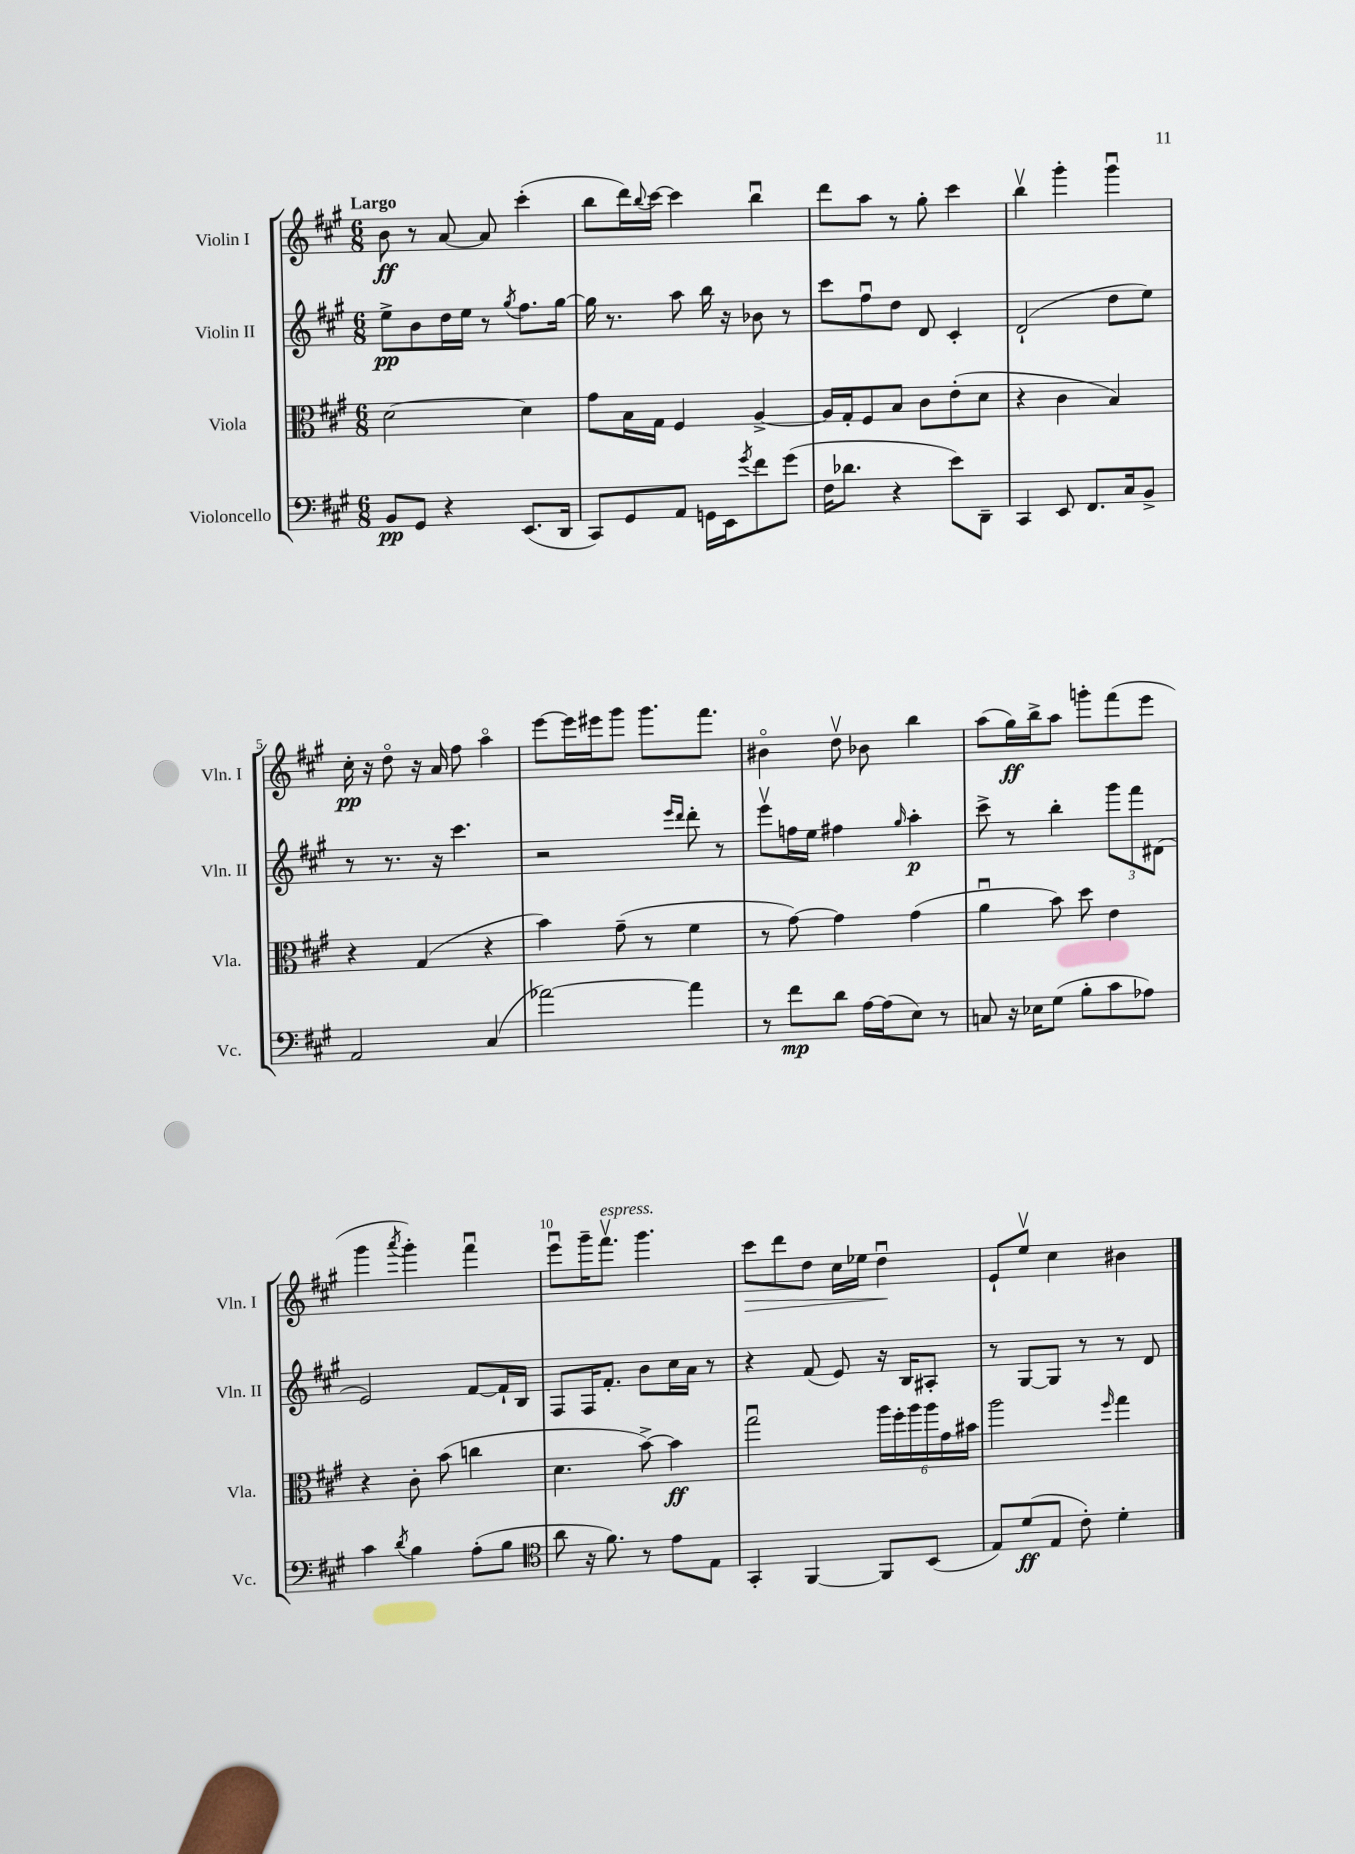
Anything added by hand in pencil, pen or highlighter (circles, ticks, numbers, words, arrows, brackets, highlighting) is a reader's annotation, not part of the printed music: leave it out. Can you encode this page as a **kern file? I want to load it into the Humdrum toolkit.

**kern	**dynam	**kern	**dynam	**kern	**dynam	**kern	**dynam
*part4	*part4	*part3	*part3	*part2	*part2	*part1	*part1
*staff4	*staff4	*staff3	*staff3	*staff2	*staff2	*staff1	*staff1
*I"Violoncello	*	*I"Viola	*	*I"Violin II	*	*I"Violin I	*
*I'Vc.	*	*I'Vla.	*	*I'Vln. II	*	*I'Vln. I	*
*clefF4	*	*clefC3	*	*clefG2	*	*clefG2	*
*k[f#c#g#]	*	*k[f#c#g#]	*	*k[f#c#g#]	*	*k[f#c#g#]	*
*M6/8	*	*M6/8	*	*M6/8	*	*M6/8	*
=1	=1	=1	=1	=1	=1	=1	=1
!	!	!	!	!	!	!LO:TX:a:B:t=Largo	!
8BB/L	pp	[2d\	.	8ee^\L	pp	8b\	ff
8GG#/J	.	.	.	8b\	.	8r	.
4r	.	.	.	16dd\L	.	[8a/	.
.	.	.	.	16ee\JJ	.	.	.
.	.	.	.	8r	.	8a/]	.
.	.	.	.	8qgg#/	.	.	.
(8.EE/L	.	4d\]	.	8.ff#\L	.	(4ccc#'\	.
16DD/Jk	.	.	.	[16gg#\Jk	.	.	.
=2	=2	=2	=2	=2	=2	=2	=2
8CC#/L)	.	8g#\L	.	16gg#\]	.	8bb\L	.
.	.	.	.	8.r	.	.	.
8GG#/	.	16B\L	.	.	.	16ddd\L)	.
.	.	.	.	.	.	8qqbb/	.
.	.	16G#\JJ	.	.	.	[16ccc#\JJ	.
8AA/J	.	4F#/	.	8aa\	.	4ccc#\]	.
16GGn\LL	.	.	.	16bb\	.	.	.
16EE\J	.	.	.	16r	.	.	.
8qg#/	.	.	.	.	.	.	.
8f#\	.	[4A^/	.	8b-X\	.	4bbu\	.
(8g#\J	.	.	.	8r	.	.	.
=3	=3	=3	=3	=3	=3	=3	=3
16F#\KL	.	16A/LL]	.	8ccc#\L	.	8ddd\L	.
8.d-X\J	.	16G#'/J	.	.	.	.	.
.	.	8F#/	.	8ff#u\	.	8aa\J	.
4r	.	8B/J	.	8dd\J	.	8r	.
.	.	8c#\L	.	8d/	.	8gg#'\	.
8e\L)	.	(8e'\	.	4c#'/	.	4ccc#\	.
8DD~\J	.	8d\J	.	.	.	.	.
=4	=4	=4	=4	=4	=4	=4	=4
4CC#/	.	4r	.	(2d`/	.	4bbv\	.
8EE/	.	4c#\	.	.	.	4ggg#'\	.
8.FF#/L	.	.	.	.	.	.	.
.	.	4B/)	.	8dd\L	.	4ggg#u\	.
16C#/k	.	.	.	.	.	.	.
8BB^/J	.	.	.	8ee\J)	.	.	.
!!LO:LB:g=z
=5	=5	=5	=5	=5	=5	=5	=5
2AA/	.	4r	.	8r	.	16cc#'\	pp
.	.	.	.	.	.	16r	.
.	.	.	.	8.r	.	8dd\	.
.	.	(4G#/	.	.	.	16r	.
.	.	.	.	16r	.	16a/	.
.	.	.	.	4.ccc#\	.	8ff#\	.
(4C#/	.	4r	.	.	.	4aa\	.
=6	=6	=6	=6	=6	=6	=6	=6
[2a-X\)	.	4b\)	.	2r	.	[8eee\L	.
.	.	.	.	.	.	16eee\L]	.
.	.	.	.	.	.	16eee#X\J	.
.	.	(8g#~\	.	.	.	8ggg#\J	.
.	.	8r	.	.	.	8.ggg#\L	.
.	.	.	.	16qqeee/LL	.	.	.
.	.	.	.	16qqddd/JJ	.	.	.
4a-\]	.	4f#\	.	8ddd'\	.	.	.
.	.	.	.	.	.	8.fff#\J	.
.	.	.	.	8r	.	.	.
=7	=7	=7	=7	=7	=7	=7	=7
8r	.	8r	.	8eeev\L	.	4b#X\	.
8f#\L	mp	[8g#\)	.	16ffn\L	.	.	.
.	.	.	.	16ee\JJ	.	.	.
8d\J	.	4g#\]	.	4ff#X\	.	8ddv\	.
[16A\LL	.	.	.	.	.	8b-X\	.
(16A\J]	.	.	.	.	.	.	.
.	.	.	.	16qqgg#/	.	.	.
8E\J)	.	(4g#\	.	4aa'\	p	4bb\	.
8r	.	.	.	.	.	.	.
=8	=8	=8	=8	=8	=8	=8	=8
8Cn/	.	4au\	.	8ccc#^\	.	(8aa\L	.
16r	.	.	.	8r	.	16gg#\L)	ff
16E-X\KL	.	.	.	.	.	16bb^\J	.
(8G#\J	.	8b\)	.	4bb'\	.	8aa\J	.
8B'\L	.	8dd\	.	.	.	8gggn'\L	.
8c#\	.	4e\	.	12ggg#\L	.	(8fff#\	.
.	.	.	.	12fff#\	.	.	.
8A-X\J)	.	.	.	.	.	8eee\J	.
.	.	.	.	(12d#X\J	.	.	.
!!LO:LB:g=z
=9	=9	=9	=9	=9	=9	=9	=9
4c#\	.	4r	.	2e/)	.	4ggg#\	.
8qd/	.	.	.	.	.	8qaaa/	.
4B\	.	8c#'\	.	.	.	4ggg#'\)	.
.	.	(8b\	.	.	.	.	.
(8A'\L	.	4ccn\	.	[8f#/L	.	4fff#u\	.
8B\J	.	.	.	16f#`/L]	.	.	.
.	.	.	.	16B/JJ	.	.	.
=10	=10	=10	=10	=10	=10	=10	=10
*clefC4	*	*	*	*	*	*	*
8a\	.	4.d\	.	8F#/L	.	8eeeu\L	.
16r	.	.	.	16F#/K	.	16ggg#~\K	.
!	!	!	!	!	!	!LO:TX:a:i:t=espress.	!
8.f#\)	.	.	.	8.f#'/J	.	8.fff#v\J	.
8r	.	[8b^\)	.	8b\L	.	4.ggg#\	.
8e\L	.	4b\]	ff	16cc#\L	.	.	.
.	.	.	.	16a\JJ	.	.	.
8E\J	.	.	.	8r	.	.	.
=11	=11	=11	=11	=11	=11	=11	=11
!	!	!	!	!	!	!	!LO:HP:b
4GG#'/	.	2gg#u\	.	4r	.	8ccc#\L	>
.	.	.	.	.	.	8ddd\	.
[4FF#/	.	.	.	(8f#/	.	8dd\J	.
.	.	.	.	8e/)	.	16cc#\LL	.
.	.	.	.	.	.	16ee-X\JJ	.
8FF#/L]	.	24aa\LL	.	16r	.	4ddu\	.
.	.	24ff#'\	.	.	.	.	.
.	.	.	.	16B/KL	.	.	.
.	.	24aa\	.	.	.	.	.
(8BB/J	.	24aa\	.	8A#X'/J	.	.	.
.	.	24g#\	.	.	.	.	.
.	.	24b#X\JJ	.	.	.	.	.
.	.	.	.	.	.	.	]
=12	=12	=12	=12	=12	=12	=12	=12
8E/L)	.	2aa\	.	8r	.	8e`/L	.
(8d/	ff	.	.	[8G#/L	.	8eev/J	.
8E/J	.	.	.	8G#/J]	.	4cc#\	.
8c#'\)	.	.	.	8r	.	.	.
.	.	16qqff#/	.	.	.	.	.
4d'\	.	4gg#\	.	8r	.	4b#X\	.
.	.	.	.	8d/	.	.	.
==	==	==	==	==	==	==	==
*-	*-	*-	*-	*-	*-	*-	*-
